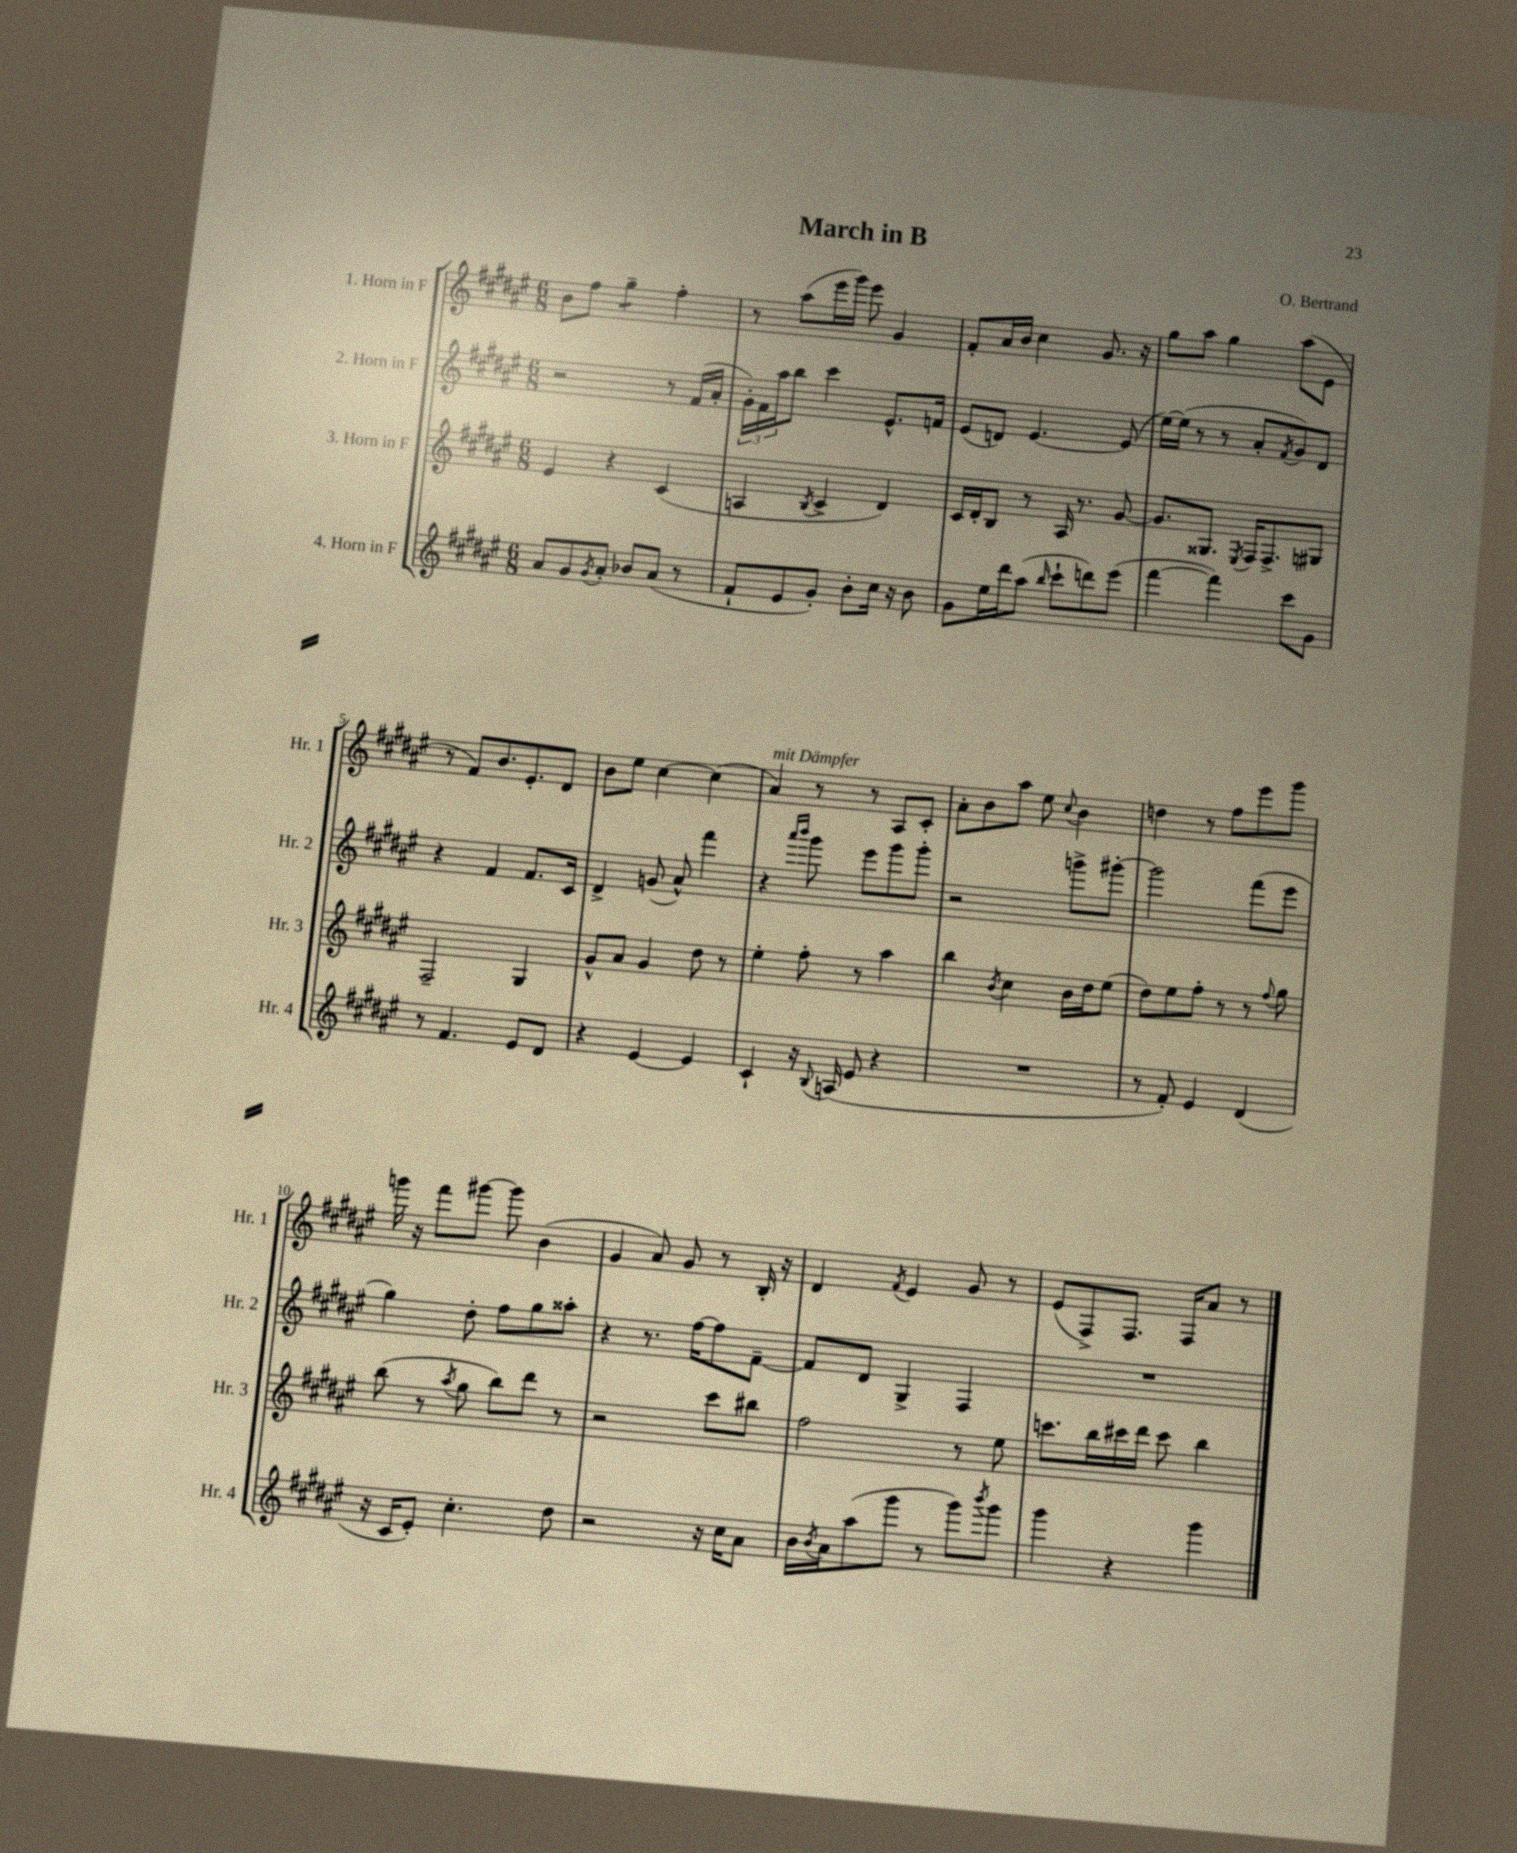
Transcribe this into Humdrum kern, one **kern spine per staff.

**kern	**kern	**kern	**kern
*staff4	*staff3	*staff2	*staff1
*clefG2	*clefG2	*clefG2	*clefG2
*k[f#c#g#d#a#e#]	*k[f#c#g#d#a#e#]	*k[f#c#g#d#a#e#]	*k[f#c#g#d#a#e#]
*M6/8	*M6/8	*M6/8	*M6/8
8a#	4e#	2r	8b
8g#	.	.	8ff#
8qg#	.	.	.
8a#'	4r	.	4gg#~
8b-	.	.	.
(8a#	(4c#	8r	4ff#'
8r	.	(16f#	.
.	.	16a#'	.
=	=	=	=
8f#`	4A	24g#')	8r
.	.	24f#	.
.	.	24aa#	.
8e#	.	8bb	(8aa#
.	8qB	.	.
8g#')	4c#^	4ccc#	16eee#
.	.	.	16ggg#)
8b'	.	.	8eee#
16cc#	4d#)	8.e#^^	4g#
16r	.	.	.
8b	.	.	.
.	.	16f	.
=	=	=	=
8g#	16c#	(8e#	8f#'
.	16d#'	.	.
16ee#	8B	8d)	16a#
16ddd#	.	.	16b
(8aa#	8r	[4.e#	4cc#
16qqbb	.	.	.
8ccc#`	16A#	.	.
.	8.r	.	.
8ddd)	.	.	8.g#
(8eee#	[8g#	(8e#]	.
.	.	.	16r
=	=	=	=
[4fff#	8.g#]	[16ee#)	8gg#
.	.	(16ee#]	.
.	.	8r	8aa#
.	8.G##	.	.
4fff#])	.	8r	4gg#
.	8qE#	.	.
.	16F#	8a#'	.
.	8.F#^	.	.
.	.	8qf#	.
8ccc#	.	8g#)	(8aa#
8g#	8G#	8d#	8e#
=	=	=	=
8r	2F#~	4r	8r
4.f#	.	.	8f#)
.	.	4f#	8.b
.	.	.	8.e#'
8e#	4G#	8.f#	.
8d#	.	.	8d#
.	.	16c#	.
=	=	=	=
4r	8g#^^	4d#^	8b
.	8a#	.	8ee#
[4e#	4g#	(8g	[4cc#
.	.	8a#^^)	.
4e#]	8dd#	4fff#	(4cc#]
.	8r	.	.
=	=	=	=
4c#`	4ee#'	4r	4a#)
.	.	16qqaaa#	.
.	.	16qqbbb	.
16r	8ff#'	8ggg#	8r
8qqB	.	.	.
(16A	.	.	.
8e#	8r	8eee#	8r
4r	4aa#	8ggg#	8A#
.	.	8ggg#'	8c#'
=	=	=	=
2.r	4bb	2r	8a#'
.	.	.	8b
.	8qb	.	.
.	4cc#	.	8aa#
.	.	.	8ee#
.	.	.	8qqcc#
.	16b	8ggg^	4b
.	16dd#	.	.
.	(8ee#	[8ggg#'	.
=	=	=	=
8r	8dd#)	2ggg#]	4dd
8f#')	8ee#	.	.
4e#	8ff#'	.	8r
.	8r	.	8ff#
(4d#	8r	(8fff#	8eee#
.	8qqff#	.	.
.	8gg#	8eee#	8ggg#
=	=	=	=
16r	(8bb	4gg#)	16ggg
16c#	.	.	16r
8e#')	8r	.	8fff#
.	8qaa#	.	.
4.cc#'	8gg#	8dd#'	[8ggg#
.	8bb)	8ff#	8ggg#]
.	8ddd#	8gg#	(4b
8dd#	8r	8aa##'	.
=	=	=	=
2r	2r	4r	4g#
.	.	8.r	8a#)
.	.	.	8g#
.	.	[16ff#	.
16r	8ccc#	8ff#]	8r
16cc#	.	.	.
8a#	8bb#	[8f#~	16B'
.	.	.	16r
=	=	=	=
16b	2ff#	8f#]	4d#
8qb	.	.	.
16a#	.	.	.
(8aa#	.	8d#	.
.	.	.	8qf#
8ggg#	.	4G#^	4e#
8r	.	.	.
8ggg#)	8r	4F#	8g#
8qbbb	.	.	.
8ggg#	8ee#	.	8r
=	=	=	=
4ggg#	8.ccc	2.r	(8e#
.	.	.	8F#^)
.	16bb	.	.
4r	16ccc#	.	8.F#
.	16ddd#	.	.
.	8ccc#	.	.
.	.	.	16F#
4ggg#	4bb	.	8a#
.	.	.	8r
==	==	==	==
*-	*-	*-	*-
